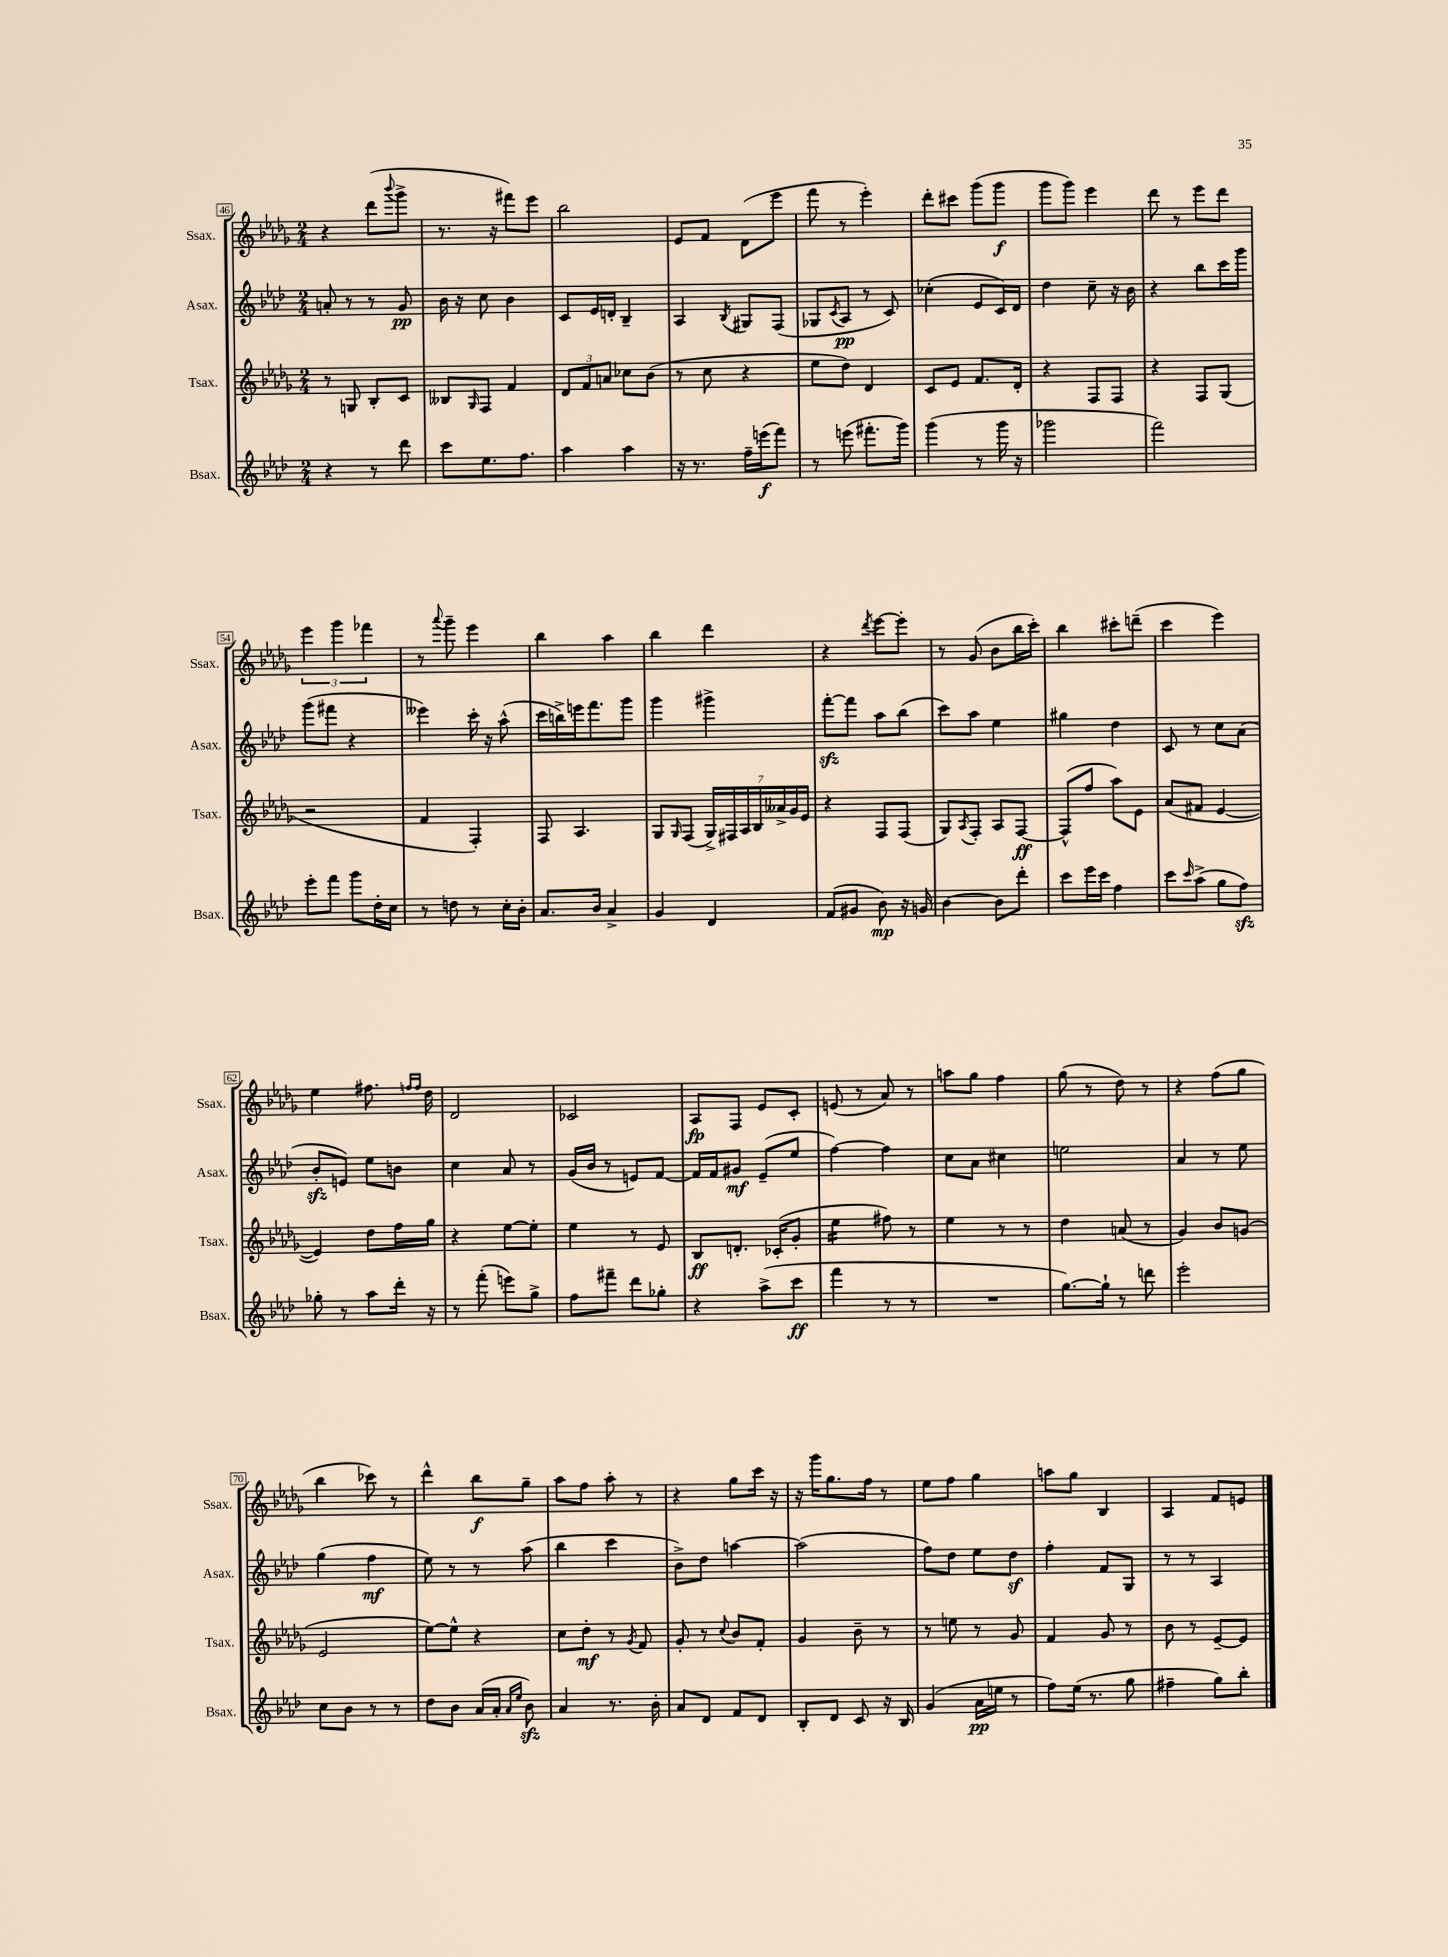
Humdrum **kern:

**kern	**kern	**kern	**kern
*staff4	*staff3	*staff2	*staff1
*clefG2	*clefG2	*clefG2	*clefG2
*k[b-e-a-d-]	*k[b-e-a-d-g-]	*k[b-e-a-d-]	*k[b-e-a-d-g-]
*M2/4	*M2/4	*M2/4	*M2/4
4r	8r	8a'/	4r
.	8G/	8r	.
8r	8B-'/L	8r	(8ddd-\L
.	.	.	8qqbbb-/
8ddd-\	8c/J	8g/	8ggg-^\J
=	=	=	=
8ccc\L	8B--/L	16b-\	8.r
.	.	16r	.
.	16qqG-/	.	.
8.ee-\	8F/J	8cc\	.
.	.	.	16r
.	4f/	4b-\	8fff#\L)
8.ff\J	.	.	.
.	.	.	8eee-\J
=	=	=	=
4aa-\	12d-/L	8c/L	2bb-\
.	12f/	.	.
.	.	16e-/L	.
.	12a/J	.	.
.	.	16d'/JJ	.
4aa-\	8cc-\L	4B-~/	.
.	(8b-\J	.	.
=	=	=	=
16r	8r	4A-/	8e-/L
8.r	.	.	.
.	8cc\	.	8f/J
.	.	8qB-/	.
16ff~\LL	4r	8G#/L	(8d-\L
(16eee\J	.	.	.
8fff\J)	.	(8F/J	8eee-\J
=	=	=	=
8r	8ee-\L	8G-/L	8fff\
.	.	8qc/	.
(8eee\	8dd-\J)	8A-/J	8r
8.fff#'\L	4d-/	8r	4eee-'\)
.	.	8c/)	.
16ggg\Jk)	.	.	.
=	=	=	=
(4ggg\	8c/L	(4cc-'\	8ddd-'\L
.	8e-/J	.	8ccc#\J
8r	8.f/L	8e-/L	(8ggg-\L
16ggg\	.	16c/L)	8ggg-\J
16r	16d-'/Jk	16d-/JJ	.
=	=	=	=
2ggg-\	4r	4dd-\	8ggg-\L
.	.	.	8ggg-\J)
.	8F/L	8cc~\	4eee-\
.	8F/J	16r	.
.	.	16b-\	.
=	=	=	=
2fff\)	4r	4r	8ddd-\
.	.	.	8r
.	8F/L	8bb-\L	8eee-\L
.	(8G-/J	16ccc\L	8ddd-\J
.	.	16ggg\JJ	.
=	=	=	=
8eee-'\L	2r	(8ggg\L	6eee-\
8fff\J	.	8fff#\J	.
.	.	.	6ggg-\
8ggg\L	.	4r	.
.	.	.	6fff-\
16dd-'\L	.	.	.
16cc\JJ	.	.	.
=	=	=	=
8r	4f/	4eee--\)	8r
.	.	.	8qqaaa-/
8dd\	.	.	8ggg-~\
8r	4F'/)	16ccc'\	4eee-\
.	.	16r	.
16cc'\LL	.	(8aa-^^\	.
16b-'\JJ	.	.	.
=	=	=	=
8.a-/L	8F/	16ccc\LL	4bb-\
.	.	16bb^\)	.
.	4.A-/	16eee\J	.
16b-/Jk	.	8.fff\	.
4a-^/	.	.	4aa-\
.	.	8ggg\J	.
=	=	=	=
4g/	8G-/L	4ggg\	4bb-\
.	16qqG-/	.	.
.	(8F/J	.	.
4d-/	28G-^/LL)	4ggg#^\	4ddd-\
.	28F#/	.	.
.	28A-/	.	.
.	28B-/	.	.
.	28a--^/	.	.
.	28g-/	.	.
.	28e-/JJ	.	.
=	=	=	=
(8f/L	4r	[8fff'\L	4r
8g#/J	.	8fff\]J	.
.	.	.	8qddd-/
8b-\)	8F/L	8aa-\L	[8eee-\L
16r	(8F/J	(8bb-\J	8eee-'\]J
16g/	.	.	.
=	=	=	=
[4b-\	8G-/L)	8ccc\L)	8r
.	8qA-/	.	.
.	8F'/J	8aa-\J	(8g-/
8b-\]L	8A-/L	4ee-\	8b-\L
8ddd-'\J	[8F/J	.	16bb-\L
.	.	.	16ccc'\JJ)
=	=	=	=
8ccc\L	(8F^^/]L	4gg#\	4bb-\
16eee-\L	8ff/J	.	.
16ccc\JJ	.	.	.
4ff\	8aa-\L)	4dd-\	8ccc#'\L
.	8e-\J	.	(8ddd~\J
=	=	=	=
8ccc\L	(8a-/L	8c/	4ccc\
16qqccc/	.	.	.
(8aa-^\J	8f#/J	8r	.
8gg\L	[4e-/	8cc\L	4eee-\)
8ff\J)	.	(8a-\J	.
=	=	=	=
8gg-'\	4e-/])	8b-'/L	4ee-\
8r	.	8e/J)	.
8aa-\L	8dd-\L	8ee-\L	8.ff#\
16ddd-'\Jk	16ff\L	8b\J	.
.	.	.	16qqff/LL
.	.	.	16qqff/JJ
16r	16gg-\JJ	.	16dd-\
=	=	=	=
8r	4r	4cc\	2d-/
(8fff'\	.	.	.
8eee\L)	[8ee-\L	8a-/	.
8gg^\J	8ee-'\]J	8r	.
=	=	=	=
8ff\L	4ee-\	(16g/LL	2c-/
.	.	16b-/JJ	.
8fff#~\J	.	8r	.
8ddd-\L	8r	8e/L)	.
8gg-'\J	8e-/	[8f/J	.
=	=	=	=
4r	8B-/L	16f/]LL	8A-/L
.	.	16f/J	.
.	8.d'/J	8g#/J	8F/J
(8aa-^\L	.	(8e-~/L	8e-/L
.	(16c-'/LK	.	.
8ccc\J	8g-'/J	8ee-/J	8c'/J
=	=	=	=
4fff\	4ee-\	[4ff\)	(8e/
.	.	.	8r
8r	8ff#\)	4ff\]	8a-/)
8r	8r	.	8r
=	=	=	=
2r	4ee-\	8cc\L	8aa\L
.	.	8a-\J	8gg-\J
.	8r	4cc#\	4ff\
.	8r	.	.
=	=	=	=
[8.gg\L)	4dd-\	2ee\	(8gg-\
.	.	.	8r
16gg`\]Jk	.	.	.
8r	(8a/	.	8dd-\)
8ddd\	8r	.	8r
=	=	=	=
2eee-'\	4g-/)	4a-/	4r
.	8b-/L	8r	(8ff\L
.	(8g/J	8ee-\	8gg-\J
=	=	=	=
8cc\L	2e-/	(4gg\	4bb-\
8b-\J	.	.	.
8r	.	4ff\	8ccc-\)
8r	.	.	8r
=	=	=	=
8dd-\L	[8ee-\L)	8ee-\)	4ddd-^^\
8b-\J	8ee-^^\]J	8r	.
(16a-/LL	4r	8r	8bb-\L
16a-'/JJ	.	.	.
16qqa-/LL	.	.	.
16qqee-/JJ	.	.	.
8b-\)	.	(8aa-\	8gg-~\J
=	=	=	=
4a-/	8cc\L	4bb-\	8aa-\L
.	8dd-'\J	.	8ff\J
8.r	8r	4ccc\	8aa-'\
.	8qg-/	.	.
.	8f/	.	8r
16b-'\	.	.	.
=	=	=	=
8a-/L	8g-'/	8b-^\L)	4r
8d-/J	8r	8dd-\J	.
.	8qqcc/	.	.
8f/L	8b-/L	[4aa\	8gg-\L
8d-/J	8f'/J	.	16ccc\Jk
.	.	.	16r
=	=	=	=
8B-'/L	4g-/	(2aa\]	16r
.	.	.	16ggg-\LK
8d-/J	.	.	8.gg-\
8c/	8b-~\	.	.
.	.	.	16ff\Jk
16r	8r	.	8r
16B-/	.	.	.
=	=	=	=
(4g/	8r	8ff\L)	8ee-\L
.	8ee\	8dd-\J	8ff\J
16a-\LL	8r	8ee-\L	4gg-\
16ee\JJ	.	.	.
8r	8g-/	8dd-\J	.
=	=	=	=
8ff\L)	4f/	4ff'\	8aa\L
(16ee-\Jk	.	.	8gg-\J
8.r	.	.	.
.	8g-/	8f/L	4B-/
8gg\	8r	8G/J	.
=	=	=	=
4ff#~\	8b-\	8r	4A-/
.	8r	8r	.
8gg\L)	[8e-~/L	4A-/	8f/L
8bb-'\J	8e-/]J	.	8e/J
==	==	==	==
*-	*-	*-	*-
